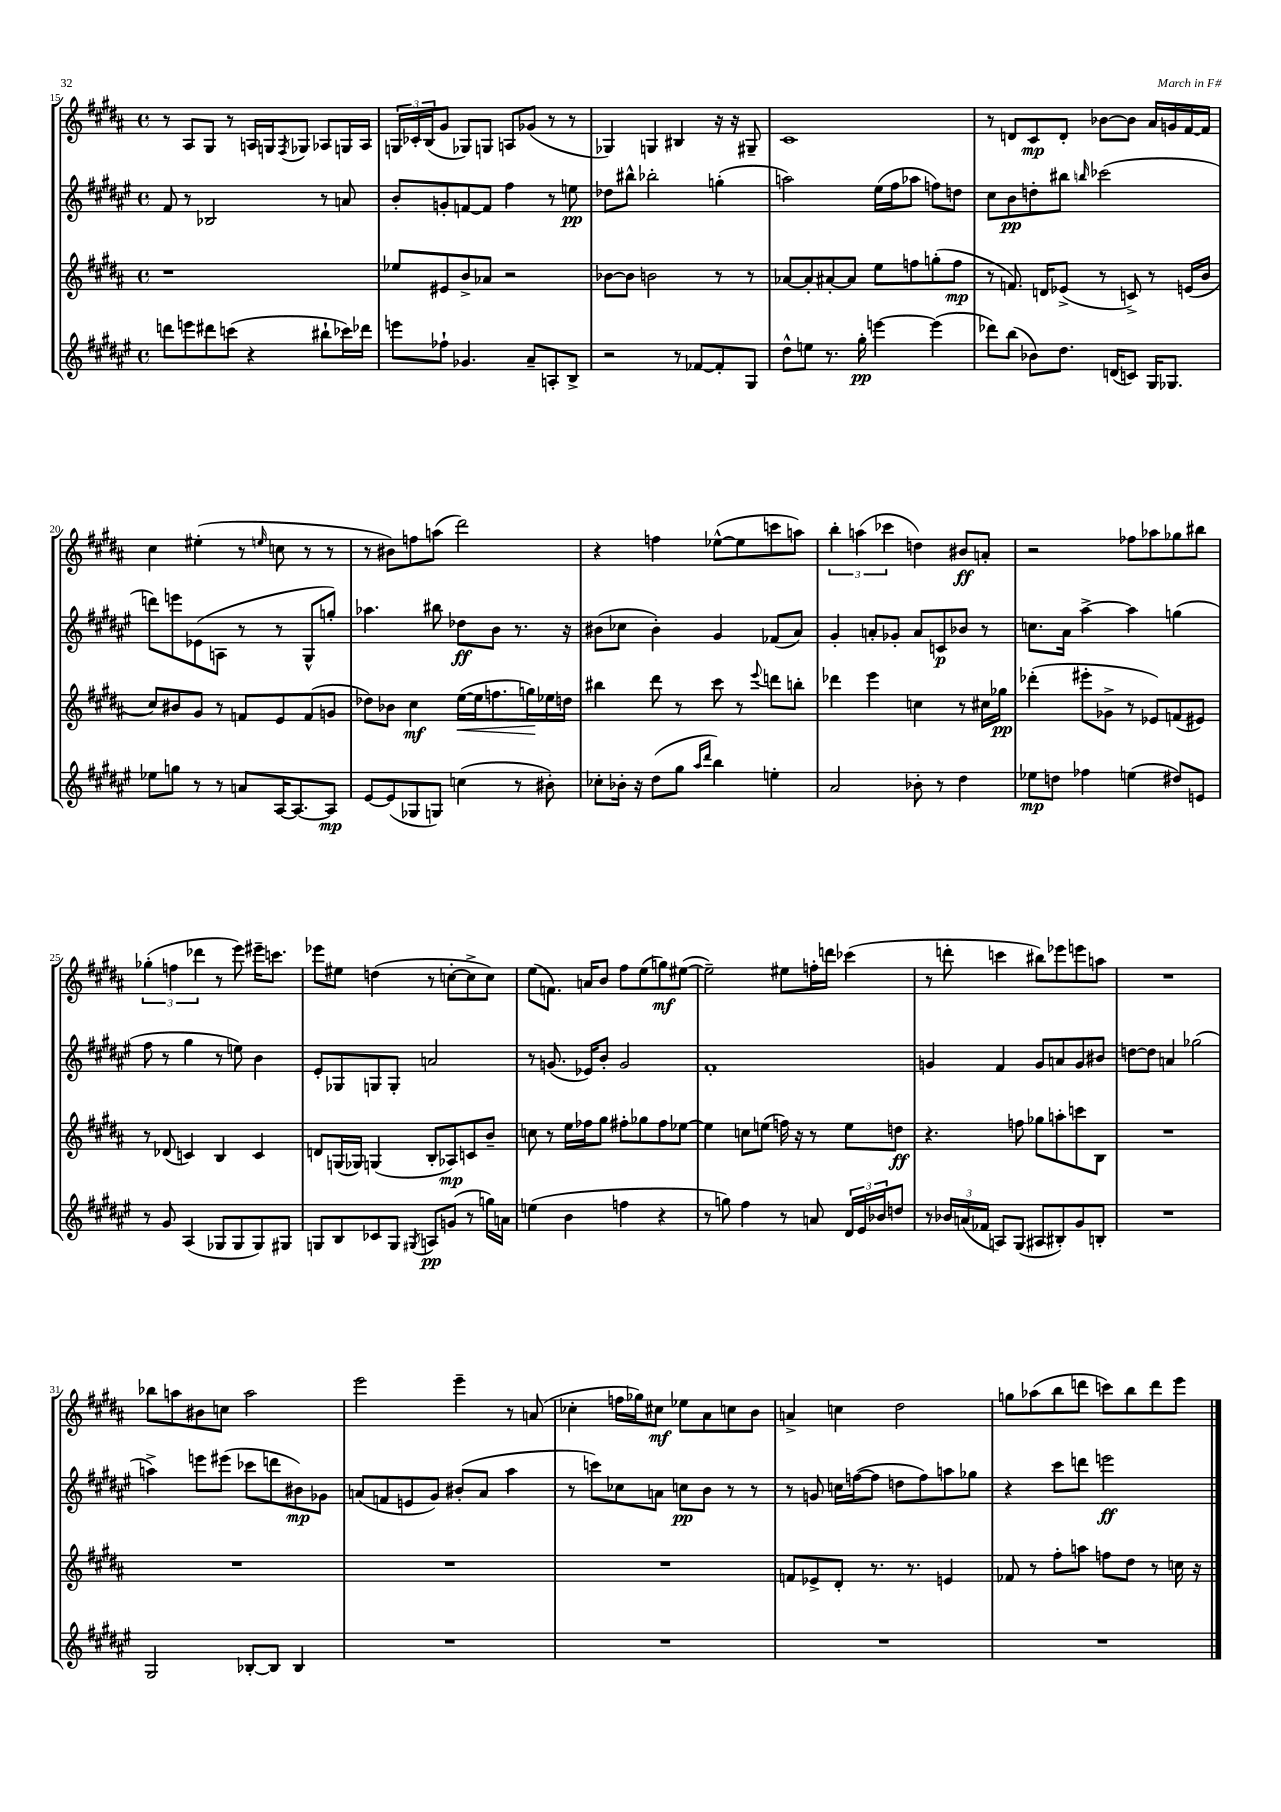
<<
\new StaffGroup <<
\new Staff = "s0" {
    \clef treble \key b \major \defaultTimeSignature \time 4/4
    r8 ais8 gis8 r8 a16 g16 \acciaccatura { fis8 } ges8 aes8 g16 aes16 |
    \tuplet 3/2 { g16 ces'16-. b16( } gis'8 ges8) g8 a8 ges'8( r8 r8 |
    ges4) g4 bis4 r16 r16 gis8-- |
    cis'1 |
    r8 d'8 cis'8\mp d'8-. bes'8~ bes'8 ais'16 g'16 fis'16~ fis'16 |
    cis''4 eis''4-.( r8 \grace { e''16 } c''8 r8 r8 |
    r8 bis'8) f''8 a''8( dis'''2) |
    r4 f''4 ees''8~-^( ees''8 c'''8 a''8) |
    \tuplet 3/2 { b''4-. a''4( ces'''4 } d''4) bis'8\ff a'8-. |
    r2 fes''8 aes''8 ges''8 bis''8 |
    \tuplet 3/2 { ges''4-.( f''4 des'''4 } r8 e'''8) eis'''16-- c'''8. |
    ees'''8 eis''8 d''4( r8 c''8~-. c''8-> c''8) |
    e''8( f'8.) a'16 b'8 fis''8 e''8( g''8\mf) eis''8~( |
    eis''2--) eis''8 f''16-. d'''16 ces'''4( |
    r8 d'''8-. c'''4 bis''8) ees'''8 e'''8 a''8 |
    R1 |
    bes''8 a''8 bis'8 c''8 a''2 |
    e'''2 e'''4-- r8 a'8( |
    ces''4-. f''16 ges''16) cis''8\mf ees''8 ais'8 c''8 b'8 |
    a'4-> c''4 dis''2 |
    g''8 aes''8( b''8 d'''8 c'''8) b''8 d'''8 e'''8 \bar "|." |
}
\new Staff = "s1" {
    \clef treble \key fis \major \defaultTimeSignature \time 4/4
    fis'8 r8 bes2 r8 a'8 |
    b'8-. g'8-. f'8~ f'8 fis''4 r8 e''8\pp |
    des''8 bis''8-^ bes''2-. g''4-.( |
    a''2) eis''16( fis''16 aes''8 f''8) d''8 |
    cis''8 b'8\pp d''8-. bis''8 \grace { b''16 } ces'''2( |
    d'''8) e'''8 ees'8( a8 r8 r8 gis8-^ g''8-.) |
    aes''4. bis''8 des''8\ff b'8 r8. r16 |
    bis'8( ces''8 bis'4-.) gis'4 fes'8( ais'8) |
    gis'4-. a'8-. ges'8-. a'8 c'8\p bes'8 r8 |
    c''8. ais'16 ais''4~-> ais''4 g''4( |
    fis''8 r8 gis''4 r8 e''8) b'4 |
    eis'8-. ges8 g8 g8-. a'2 |
    r8 g'8.( ees'16) b'8-. g'2 |
    fis'1-. |
    g'4 fis'4 g'8 a'8 g'8 bis'8 |
    d''8~ d''8 a'4 ges''2( |
    a''4->) e'''8 eis'''8( ces'''8 d'''8 bis'8\mp) ges'8 |
    a'8( f'8 e'8 gis'8) bis'8-.( a'8 ais''4 |
    r8 c'''8) ces''8 a'8 c''8\pp b'8 r8 r8 |
    r8 g'8 c''16 f''16~( f''8 d''8 f''8) a''8 ges''8 |
    r4 cis'''8 d'''8 e'''2\ff \bar "|." |
}
\new Staff = "s2" {
    \clef treble \key b \major \defaultTimeSignature \time 4/4
    r1 |
    ees''8 eis'8 b'8-> aes'8 r2 |
    bes'8~ bes'8 b'2 r8 r8 |
    aes'8~ aes'8-. ais'8~-. ais'8 e''8 f''8 g''8-.( f''8\mp |
    r8 f'8.) d'16 ees'8->( r8 c'8->) r8 e'16( b'16 |
    cis''8) bis'8 gis'8 r8 f'8 e'8 f'8( g'8 |
    des''8) bes'8 cis''4\mf e''16~\<( e''16 f''8. g''16\!) ees''16 d''16 |
    bis''4 dis'''8 r8 cis'''8 r8 \appoggiatura { e'''8 } d'''8 b''8-. |
    des'''4 e'''4 c''4 r8 cis''16 ges''16\pp |
    des'''4-.( eis'''8-. ges'8-> r8 ees'8) f'8( eis'8) |
    r8 des'8( c'4) b4 c'4 |
    d'8 g16( ges16) g4( b8-. aes8\mp) c'8 b'8-- |
    c''8 r8 e''16 fes''16 gis''8 fis''8-. ges''8 fis''8 ees''8~ |
    ees''4 c''8 e''8( f''16) r16 r8 e''8 d''8\ff |
    r4. f''8 ges''8 a''8-. c'''8 b8 |
    R1 |
    R1 |
    R1 |
    R1 |
    f'8 ees'8-> dis'8-. r8. r8. e'4 |
    fes'8 r8 fis''8-. a''8 f''8 dis''8 r8 c''16 r16 \bar "|." |
}
\new Staff = "s3" {
    \clef treble \key fis \major \defaultTimeSignature \time 4/4
    d'''8 e'''8 dis'''8 c'''8( r4 bis''8-! ces'''16) des'''16 |
    e'''8 fes''8-! ges'4. ais'8-- a8-. b8-> |
    r2 r8 fes'8~ fes'8-. gis8 |
    dis''8-^ e''8 r8. gis''16-.\pp e'''4~ e'''4( |
    des'''8) b''8( bes'8) dis''8. d'16( c'8) gis16 ges8. |
    ees''8 g''8 r8 r8 a'8 ais16~ ais8.~ ais8\mp |
    eis'8~ eis'8( ges8 g8) c''4( r8 bis'8-.) |
    ces''8-. bes'16-. r16 dis''8( gis''8 \grace { ais''16 dis'''16 } b''4) e''4-. |
    ais'2 bes'8-. r8 dis''4 |
    ees''8\mp d''8 fes''4 e''4( dis''8) e'8 |
    r8 gis'8 ais4( ges8 ges8 ges8) gis8 |
    g8 b8 ces'8 g8 \acciaccatura { gis8 } a8\pp g'8( r8 g''16) a'16 |
    e''4( b'4 f''4 r4 |
    r8 g''8) fis''4 r8 a'8 \tuplet 3/2 { dis'16 eis'16 bes'16 } d''8 |
    r8 \tuplet 3/2 { bes'16 a'16( fes'16 } a8) gis8( ais8 bis8-.) gis'8 b8-. |
    R1 |
    gis2 bes8~-. bes8 bes4 |
    R1 |
    R1 |
    R1 |
    R1 \bar "|." |
}
>>
>>
\layout { \context { \Score currentBarNumber = #15 } }
